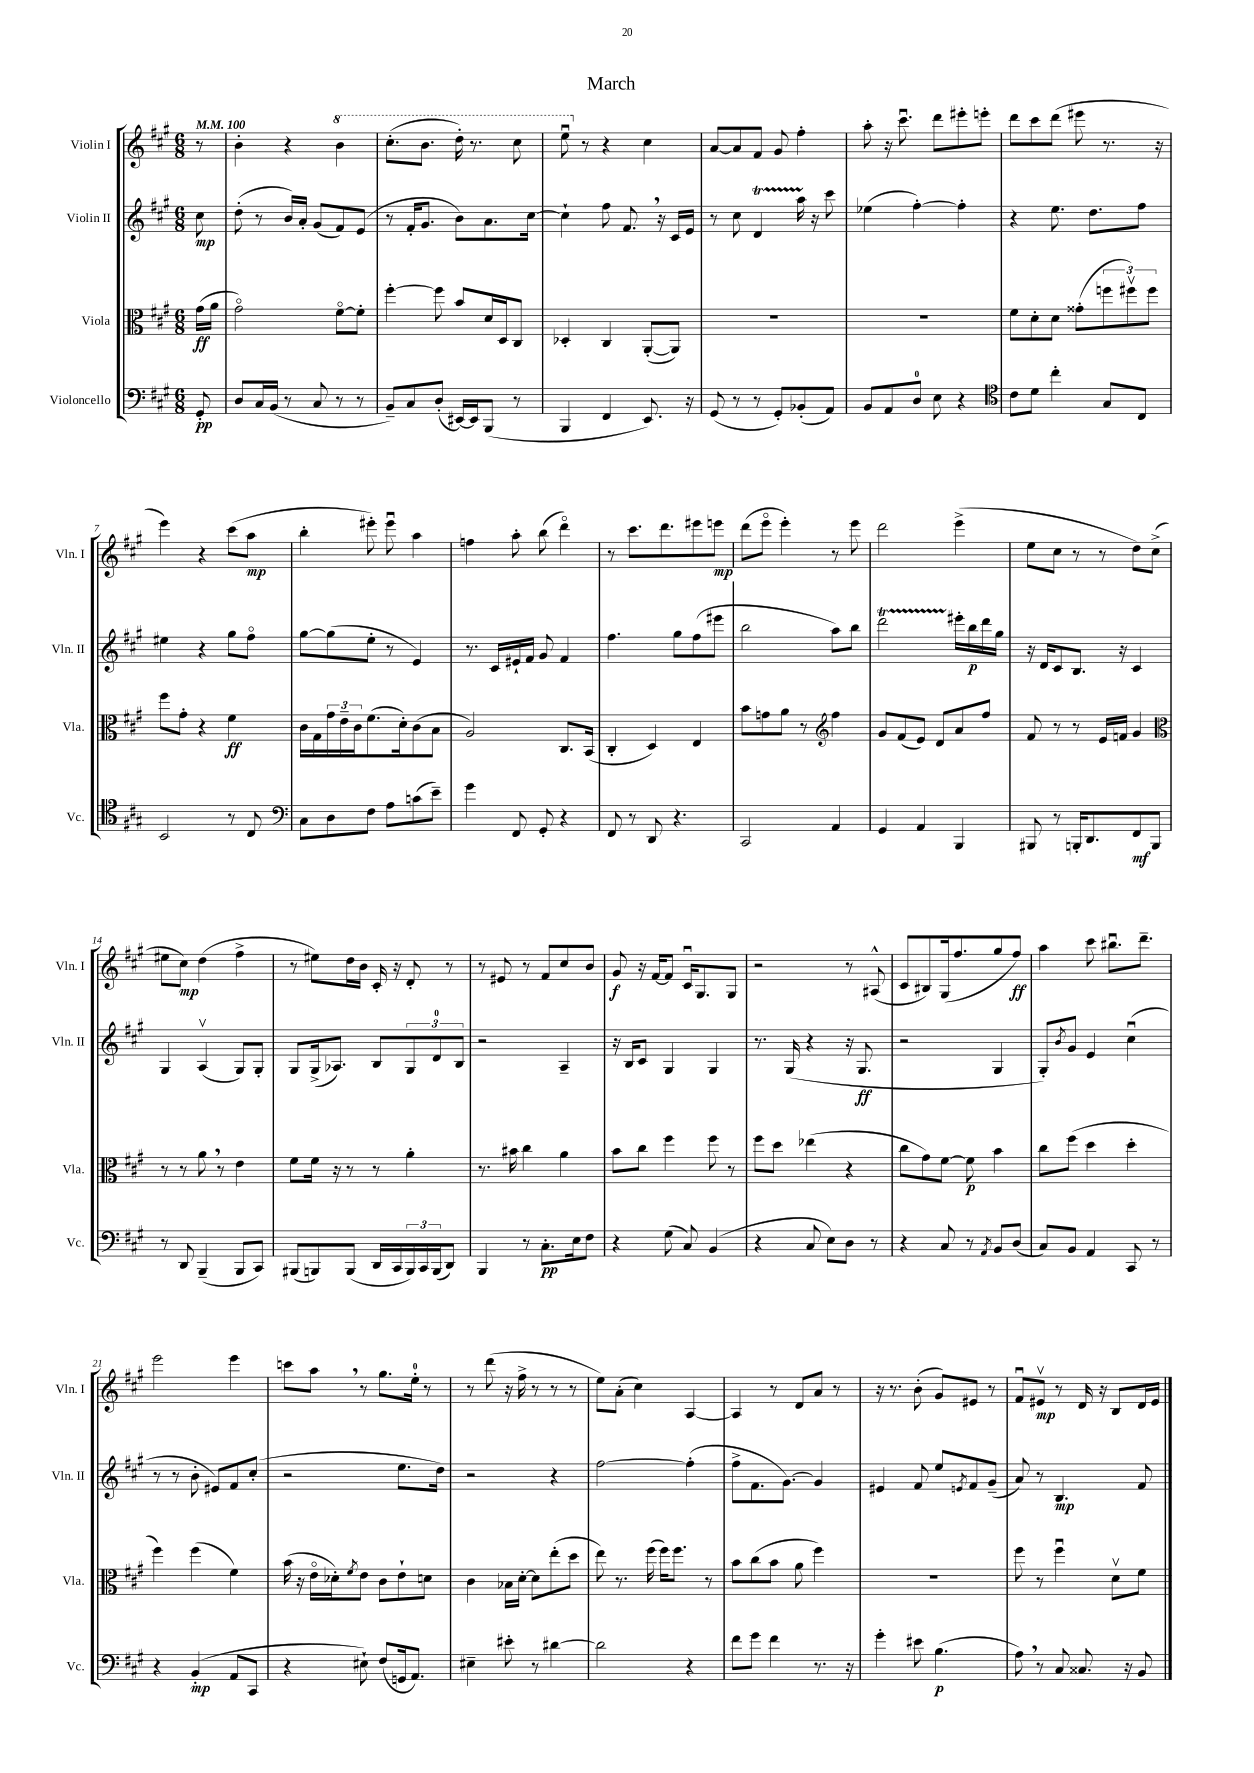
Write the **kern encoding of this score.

**kern	**kern	**kern	**kern
*staff4	*staff3	*staff2	*staff1
*clefF4	*clefC3	*clefG2	*clefG2
*k[f#c#g#]	*k[f#c#g#]	*k[f#c#g#]	*k[f#c#g#]
*M6/8	*M6/8	*M6/8	*M6/8
*MM100	*MM100	*MM100	*MM100
8GG#'/	(16g#\LL	8cc#\	8r
.	16a\JJ	.	.
=	=	=	=
8D/L	2g#o\)	(8dd'\	4b'\
16C#/L	.	8r	.
(16BB/JJ	.	.	.
8r	.	16b/LL)	4r
.	.	16a'/JJ	.
8C#/	.	(8g#/L	.
8r	[8f#o\L	8f#/)	4bb\
8r	8f#'\]J	(8e/J	.
=	=	=	=
8BB~/L)	[4ff#'\	8r	(8.ccc#'\L
8C#/	.	16f#'/LK	.
.	.	8.g#/J	8.bb\J
(8D'/J	8ff#\]	.	.
[16EE#/LL)	8b/L	8b\L)	16ddd'\)
16EE#/]J	.	.	8.r
(8BBB/J	16d/L	8.a\	.
.	16D/J	.	.
8r	8C#/J	.	8ccc#\
.	.	[16cc#\Jk	.
=	=	=	=
4BBB/	4D-'/	4cc#`\]	8eeeu\
.	.	.	8r
4FF#/	4C#/	8ff#\	4r
.	.	8.f#/	.
8.EE/)	([8AA'/L	.	4cc#\
.	.	16r	.
.	8AA/]J)	16c#/LL	.
16r	.	16e/JJ	.
=	=	=	=
(8GG#/	2.r	8r	[8a/L
8r	.	8cc#\	8a/]
8r	.	4d/	8f#/J
8GG#'/L)	.	.	8g#/
(8BB-'/	.	16aa\	4ff#'\
.	.	16r	.
8AA/J)	.	8ccc#\	.
=	=	=	=
8BB/L	2.r	(4ee-\	8aa'\
8AA/	.	.	16r
.	.	.	8.ccc#u\
8D/J	.	[4ff#'\)	.
8E\	.	.	8ddd\L
4r	.	4ff#'\]	8eee#'\
.	.	.	8eee'\J
=	=	=	=
*clefC4	*	*	*
8c#\L	8f#\L	4r	8ddd\L
8d\J	8d'\	.	8ccc#\
4cc#'\	8d\J	8.ee\	(8ddd\J
.	(8g##'\L	.	8eee#\
.	.	8.dd\L	.
8G#/L	12ff\	.	8.r
.	12ff#v\)	.	.
8C#/J	.	8ff#\J	.
.	12ff#\J	.	.
.	.	.	16r
=	=	=	=
2BB/	8ff#\L	4ee#\	4eee\)
.	8g#'\J	.	.
.	4r	4r	4r
8r	4f#\	8gg#\L	(8ccc#\L
8C#/	.	8ff#o\J	8aa\J
=	=	=	=
*clefF4	*	*	*
8C#\L	16c#\LL	[8gg#\L	4bb'\
.	16G#\	.	.
8D\	24g#\	(8gg#\]	.
.	24e~\	.	.
.	24c#\J	.	.
8F#\J	(8.f#\	8ee'\J	8eee#'\)
8A\L	.	8r	8eee#u\
.	16d'\k)	.	.
(8c\	(8c#\	4e/)	4aa\
8e~\J)	8B\J	.	.
=	=	=	=
4g#\	2A/)	8.r	4ff\
.	.	16c#/LL	.
8FF#/	.	16e#`/	8aa'\
.	.	16f#/JJ	.
8GG#'/	.	8g#/	(8bb\
4r	8.C#/L	4f#/	4dddo\)
.	(16BB/Jk	.	.
=	=	=	=
8FF#/	4C#'/	4.ff#\	8r
8r	.	.	8.ccc#\L
8DD/	4D/)	.	.
.	.	.	8.ddd\
4.r	.	8gg#\L	.
.	4E/	(8ff#\	8eee#\
.	.	8eee#\J	8eee\J
=	=	=	=
2CC#/	8b\L	2bb\	(8ddd\L
.	8g\	.	8eeeo\J
.	8a\J	.	4eee'\)
.	8r	.	.
*	*clefG2	*	*
4AA/	4ff#\	8aa\L)	8r
.	.	8bb\J	8eee\
=	=	=	=
4GG#/	8g#/L	2ddd\	2ddd\
.	(8f#/	.	.
4AA/	8e/J)	.	.
.	8d/L	.	.
4BBB/	8a/	16eee#'\LL	(4eee^\
.	.	16bb\	.
.	8ff#/J	16ddd\	.
.	.	16gg#\JJ	.
=	=	=	=
8BBB#/	8f#/	16r	8ee\L
.	.	16d/LK	.
8r	8r	8c#/	8cc#\J
16BBB'/LK	8r	8.B/J	8r
8.DD/	.	.	.
.	16e/LL	.	8r
.	16f/JJ	16r	.
8FF#/	4g#/	4c#/	8dd\L)
8BBB/J	.	.	(8cc#^\J
=	=	=	=
*	*clefC3	*	*
8r	8r	4G#/	8ee#\L
8DD/	8r	.	8cc#\J)
(4BBB~/	8a\	(4Av/	(4dd\
.	8r	.	.
8BBB/L	4e\	8G#/L)	4ff#^\
8CC#/J)	.	8G#'/J	.
=	=	=	=
(8BBB#/L	8f#\L	8G#/L	8r
8BBB/)	16f#\Jk	(16G#^/k	8ee#\L)
.	16r	8.A-/J)	.
(8BBB/J	8r	.	16dd\L
.	.	.	16b\JJ
16DD/LL	8r	8B/L	16c#'/
16CC#/	.	.	16r
24BBB/)	4a'\	12G#/	8d'/
24CC#/	.	.	.
(24BBB/J	.	12d/	.
8DD/J)	.	.	8r
.	.	12B/J	.
=	=	=	=
4BBB/	8.r	2r	8r
.	.	.	8e#/
.	16b#\	.	.
8r	4cc#\	.	8r
8.C#'\L	.	.	8f#/L
.	4a\	4A~/	8cc#/
16E\k	.	.	.
8F#\J	.	.	8b/J
=	=	=	=
4r	8b\L	16r	8g#/
.	.	16B/LK	.
.	8cc#\J	8c#/J	16r
.	.	.	[16f#/LK
(8G#\	4ff#\	4G#/	8f#/]J
8C#/)	.	.	16c#u/LK
.	.	.	8.G#/
(4BB/	8ff#\	4G#/	.
.	8r	.	8G#/J
=	=	=	=
4r	8ff#\L	8.r	2r
.	8dd\J	.	.
.	.	(16G#/	.
8C#/	(4ee-\	4r	.
8E\L)	.	.	.
8D\J	4r	16r	8r
.	.	8.G#/	.
8r	.	.	(8A#^^/
=	=	=	=
4r	8cc#\L	2r	8c#/L
.	8g#\)	.	8B#/)
8C#/	[8f#\J	.	(16G#/k
.	.	.	8.ff#/
8r	8f#\]	.	.
8qAA/	.	.	.
8BB/L	4b\	4G#/	8gg#/
(8D/J	.	.	8ff#/J)
=	=	=	=
8C#/L)	8cc#\L	8G#'/L)	4aa\
.	.	8qb/	.
8BB/J	(8ff#\J	8g#/J	.
4AA/	4dd\	4e/	8ccc#\
.	.	.	8.bb#u\L
8CC#/	4dd'\	(4cc#u\	.
.	.	.	8.ddd~\J
8r	.	.	.
=	=	=	=
4r	4ff#\)	8r	2eee\
.	.	8r	.
(4BB'/	(4ff#\	8b'\	.
.	.	8e#/L)	.
8AA/L	4f#\)	8f#/	4eee\
8CC#/J	.	(8cc#'/J	.
=	=	=	=
4r	(16b\	2r	8ccc\L
.	16r	.	.
.	16eo\LL	.	8aa\J
.	16d-'\J)	.	.
.	8qf#/	.	.
8E#`\)	8e\J	.	8r
(8F#/L	8c#\L	.	8.gg#\L
16GG/k	8e`\	8.ee\L	.
8.AA/J)	.	.	16ee'\Jk
.	8d\J	.	8r
.	.	16dd\Jk)	.
=	=	=	=
4E#~\	4c#\	2r	8r
.	.	.	(8ddd\
8e#'\	16B-\LL	.	16r
.	[16d'\JJ	.	16ff#^\
8r	8d\]L	.	8r
[4d#\	(8ee'\	4r	8r
.	8dd\J	.	8r
=	=	=	=
2d#\]	8ee\)	[2ff#\	8ee\L)
.	8.r	.	(8a'\J
.	.	.	4cc#\)
.	(16ff#\	.	.
.	16ff#\LK)	.	.
.	8.ff#\J	.	.
4r	.	(4ff#'\]	[4A/
.	8r	.	.
=	=	=	=
8f#\L	8b\L	8ff#^\L	4A/]
8g#\J	(8cc#\	8.f#\	.
4f#\	8b\J	.	8r
.	.	[8.g#\J)	.
.	8a\	.	8d/L
8.r	4ff#\)	4g#/]	8a/J
.	.	.	8r
16r	.	.	.
=	=	=	=
4g#'\	2.r	4e#/	16r
.	.	.	8.r
8e#\	.	8f#/	(8b'\
(4.B\	.	8ee/L	8g#/L)
.	.	8qe/	.
.	.	8f#/	8e#/J
.	.	(8g#~/J	8r
=	=	=	=
8A\)	8ff#\	8a/)	8f#u/L
8r	8r	8r	8e#v/J
8C#/	4ff#u\	4.B/	8r
8.C##/	.	.	16d/
.	.	.	16r
.	8dv\L	.	8B/L
16r	.	.	.
8BB/	8f#\J	8f#/	16d/L
.	.	.	16e#/JJ
==	==	==	==
*-	*-	*-	*-
